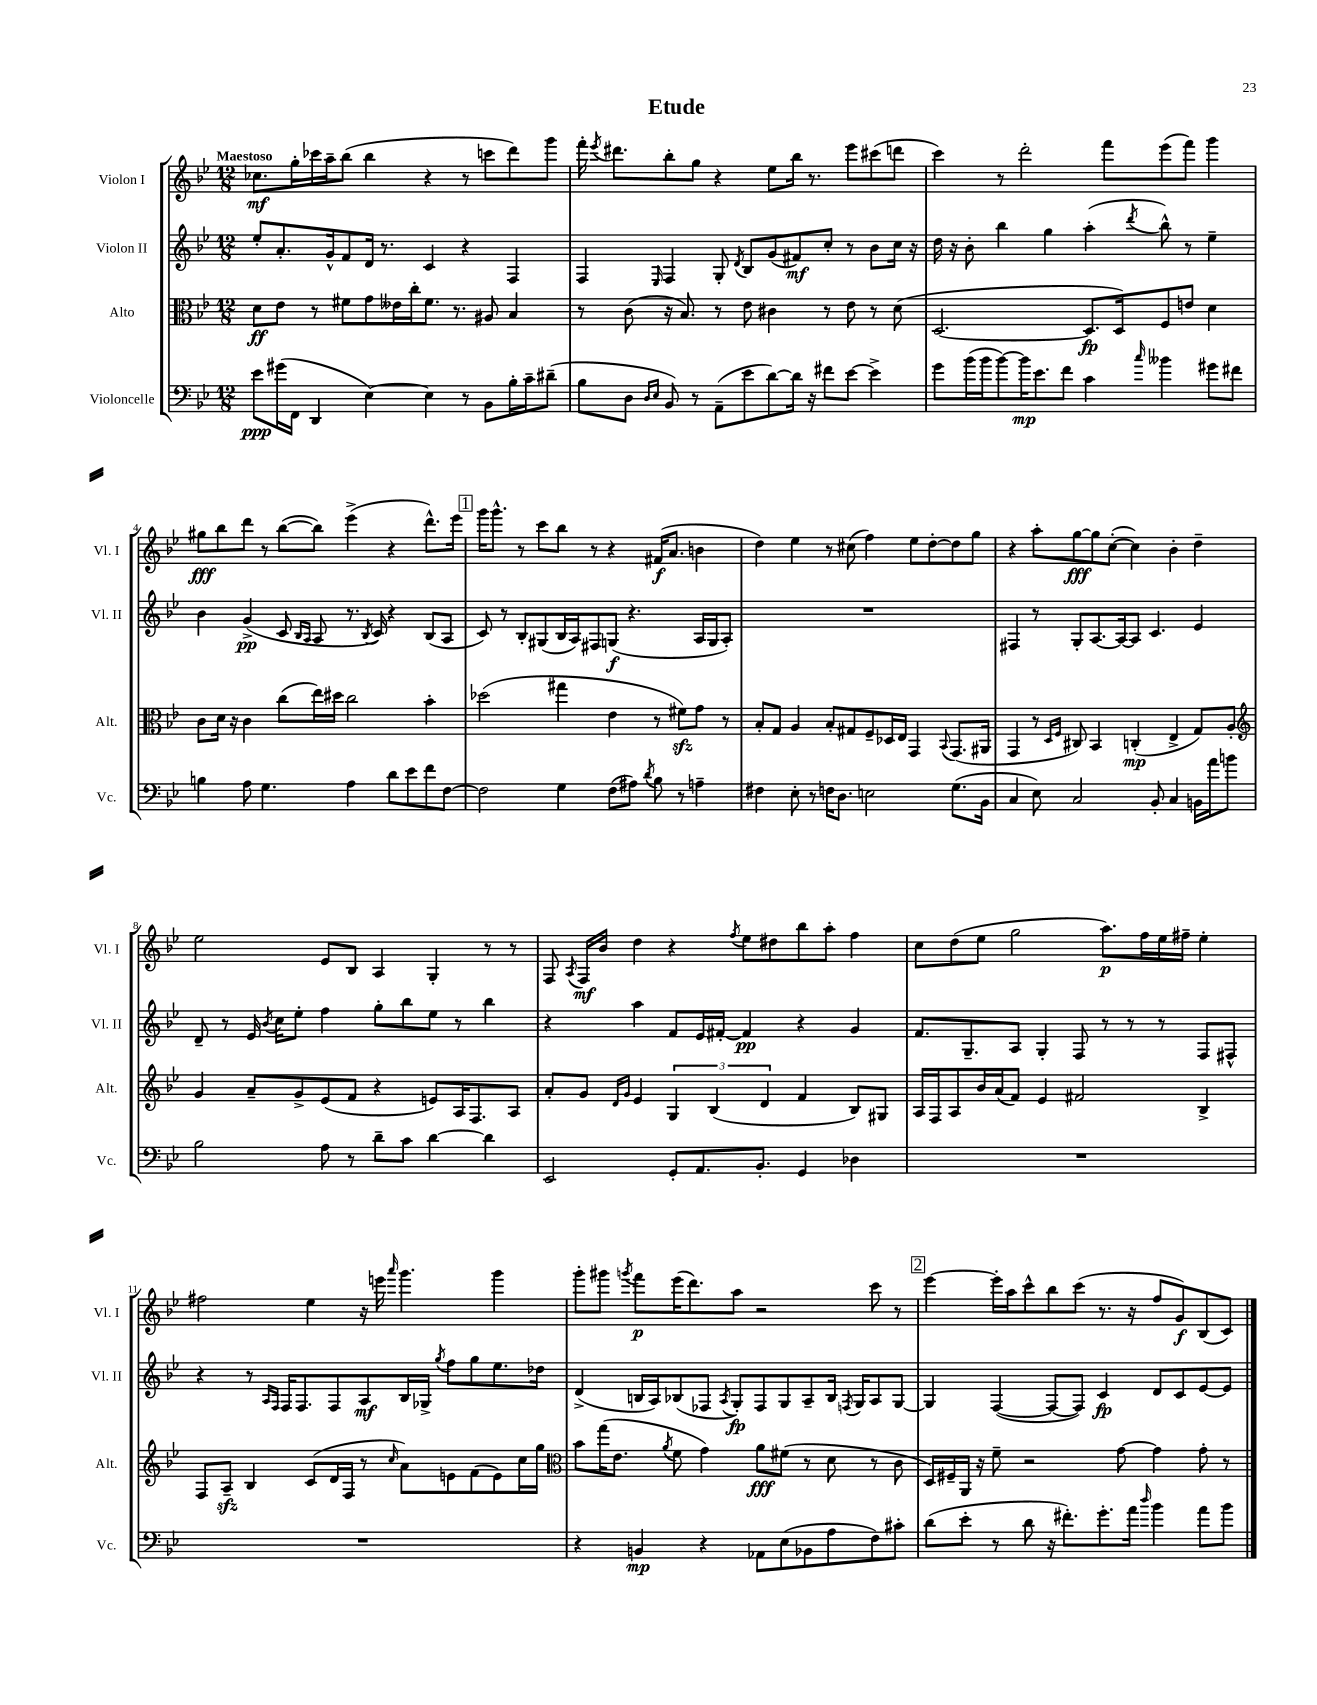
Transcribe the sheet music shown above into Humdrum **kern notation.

**kern	**kern	**kern	**kern
*staff4	*staff3	*staff2	*staff1
*clefF4	*clefC3	*clefG2	*clefG2
*k[b-e-]	*k[b-e-]	*k[b-e-]	*k[b-e-]
*M12/8	*M12/8	*M12/8	*M12/8
8e-	8d	8ee-'	8.cc-
(16g#	8e-	8.a'	.
16FF	.	.	16gg'
4DD	8r	.	16ccc-
.	.	16g^^	16aa~
.	8f#	8f	(8bb-
[4E-)	8g	16d	4bb-
.	.	8.r	.
.	16e--	.	.
.	16cc'	.	.
4E-]	8.f#	4c	4r
.	8.r	.	.
8r	.	4r	8r
8BB-	8A#	.	8ccc
16B-'	4B-	4F	8ddd)
16c~	.	.	.
(8d#~	.	.	8ggg
=	=	=	=
8B-	8r	4F	16fff'
.	.	.	8qeee-
.	.	.	8.ddd#
8D	(8c	.	.
16qqD	.	.	.
16qqE-	.	16qqE-	.
8BB-)	16r	4F	8bb-'
.	8.B-)	.	.
8r	.	.	8gg
(8AA~	8r	8G'	4r
.	.	8qd	.
8e-	8e-	8B-	.
[8d)	4c#	(8g	8ee-
16d]	.	8f#)	16bb-
16r	.	.	8.r
8f#	8r	8cc'	.
[8e-	8e-	8r	8eee-
4e-^]	8r	8b-	(8ccc#
.	(8d	16cc	8ddd
.	.	16r	.
=	=	=	=
8g	[2.D	16dd	4ccc)
.	.	16r	.
(16b-	.	8b-'	.
16b-	.	.	.
[8b-)	.	4bb-	8r
16b-]	.	.	2ddd'
8.e-	.	.	.
.	.	4gg	.
8f	.	.	.
4c	8.D]	(4aa'	.
.	.	.	8fff
.	16D)	.	.
16qqcc	.	8qddd	.
4b--	8F	8bb-^^)	(8eee-
.	8e	8r	8fff)
8g#	4d	4ee-~	4ggg
8f#	.	.	.
=	=	=	=
4B	8c	4b-	8gg#
.	16d	.	8bb-
.	16r	.	.
8A	4c	(4g^	8ddd
4.G	.	.	8r
.	(8cc	8c	([8bb-
.	.	16qqB-	.
.	.	16qqA	.
.	16ee-)	8A	8bb-])
.	16dd#	.	.
4A	2cc	8.r	(4eee-^
.	.	8qB-	.
.	.	16c)	.
8d	.	4r	4r
8e-	.	.	.
8f	4b-'	(8B-	8.ddd^^)
[8F	.	8A	.
.	.	.	16eee-
=	=	=	=
2F]	(2dd-	8c)	16ggg
.	.	.	8.ggg^^
.	.	8r	.
.	.	8B-'	8r
.	.	(8G#	8ccc
4G	4gg#	16B-	8bb-
.	.	16A)	.
.	.	8F#	8r
(8F	4e-	(8G	4r
8A#)	.	4.r	.
8qd	.	.	.
8B-	8r	.	(16f#
.	.	.	8.a
8r	8f#)	.	.
4A~	8g	16A	4b
.	.	16G	.
.	8r	8A')	.
=	=	=	=
4F#	8B-'	1.r	4dd)
.	8G	.	.
8E-'	4A	.	4ee-
8r	.	.	.
16F	8B-'	.	8r
8.D	.	.	.
.	8G#	.	(8cc#
2E	8F~	.	4ff)
.	16D-	.	.
.	16E-	.	.
.	4GG	.	8ee-
.	.	.	[8dd'
.	8qqBB-	.	.
(8.G	(8.GG	.	8dd]
.	.	.	8gg
16BB-	16AA#	.	.
=	=	=	=
4C	4GG	4F#	4r
8E-)	8r	8r	8aa'
.	16qqD	.	.
.	16qqF	.	.
2C	8C#)	8G'	[8gg
.	4BB-	[8.A	8gg]
.	.	.	([8cc'
.	.	16A_	.
.	(4C'	8A]	4cc])
8BB-'	.	4.c	.
4C	4E-^	.	4b-'
16BB	8G)	4e-	4dd~
16a	.	.	.
8b	8A'	.	.
=	=	=	=
*	*clefG2	*	*
2B-	4g	8d~	2ee-
.	.	8r	.
.	8a~	16e-	.
.	.	8qb-	.
.	.	16cc	.
.	8g^	8ee-'	.
8A	(8e-	4ff	8e-
8r	8f	.	8B-
8d~	4r	8gg'	4A
8c	.	8bb-	.
[4d	8e)	8ee-	4G'
.	16A	8r	.
.	8.F	.	.
4d]	.	4bb-	8r
.	8A	.	8r
=	=	=	=
2EE-	8a'	4r	8F
.	.	.	8qA
.	8g	.	16F
.	.	.	16b-
.	16qqd	.	.
.	16qqg	.	.
.	4e-	4aa	4dd
8GG'	6G	8f	4r
8.AA	.	16e-	.
.	(6B-	.	.
.	.	[16f#'	.
.	.	.	8qff
.	.	4f#]	8ee-
8.BB-'	.	.	.
.	6d	.	.
.	.	.	8dd#
4GG	4f	4r	8bb-
.	.	.	8aa'
4D-	8B-)	4g	4ff
.	8G#	.	.
=	=	=	=
1.r	16A	8.f	8cc
.	16F	.	.
.	8A	.	(8dd
.	.	8.G~	.
.	16b-	.	8ee-
.	(16a	.	.
.	8f)	8A	2gg
.	4e-	4G'	.
.	2f#	8F	.
.	.	8r	8.aa)
.	.	8r	.
.	.	.	16ff
.	.	8r	16ee-
.	.	.	16ff#~
.	4B-^	8F	4ee-'
.	.	8F#^^	.
=	=	=	=
1.r	8F	4r	2ff#
.	8A~	.	.
.	4B-	8r	.
.	.	16qqA	.
.	.	16qqF	.
.	.	16F	.
.	.	8.F	.
.	(8c	.	4ee-
.	16d	8F	.
.	16F	.	.
.	8r	8A	16r
.	.	.	16eee
.	16qqcc	.	16qqaaa
.	8a)	16B-	4.ggg
.	.	16G-^	.
.	.	8qgg	.
.	8e	8ff	.
.	(8f	8gg	.
.	8e)	8.ee-	4ggg
.	16cc	.	.
.	16gg	16dd-	.
=	=	=	=
*	*clefC3	*	*
4r	8b-	(4d^	8ggg'
.	(16gg	.	8ggg#
.	8.e-	.	.
.	.	.	8qggg
4BB	.	16B	8fff
.	.	16A)	.
.	8qa	.	.
.	8f	(8B-	(16eee-
.	.	.	8.ddd)
4r	4g)	8F-	.
.	.	8qA	.
.	.	8G')	8aa
8AA-	8a	8F-	2r
(8E-	(8f#	8G	.
8BB-	8r	8A~	.
8A	8d	16B-	.
.	.	8qF	.
.	.	16G	.
8F)	8r	8A	8ccc
8c#'	8c	[8G	8r
=	=	=	=
(8d	16D)	4G]	[4eee-
.	16F#~	.	.
8e-'	16AA	.	.
.	16r	.	.
8r	8f~	([4F	16eee-']
.	.	.	16aa
8d	2r	.	8ccc^^
16r	.	8F_	8bb-
8.f#')	.	.	.
.	.	8F])	(8ccc
8.g'	.	4c	8.r
.	[8g	.	.
16a	.	.	16r
16qqdd	.	.	.
4b-	4g]	8d	8ff
.	.	8c	8g)
8a	8g'	[8e-	(8B-
8b-	8r	8e-]	8c)
==	==	==	==
*-	*-	*-	*-
